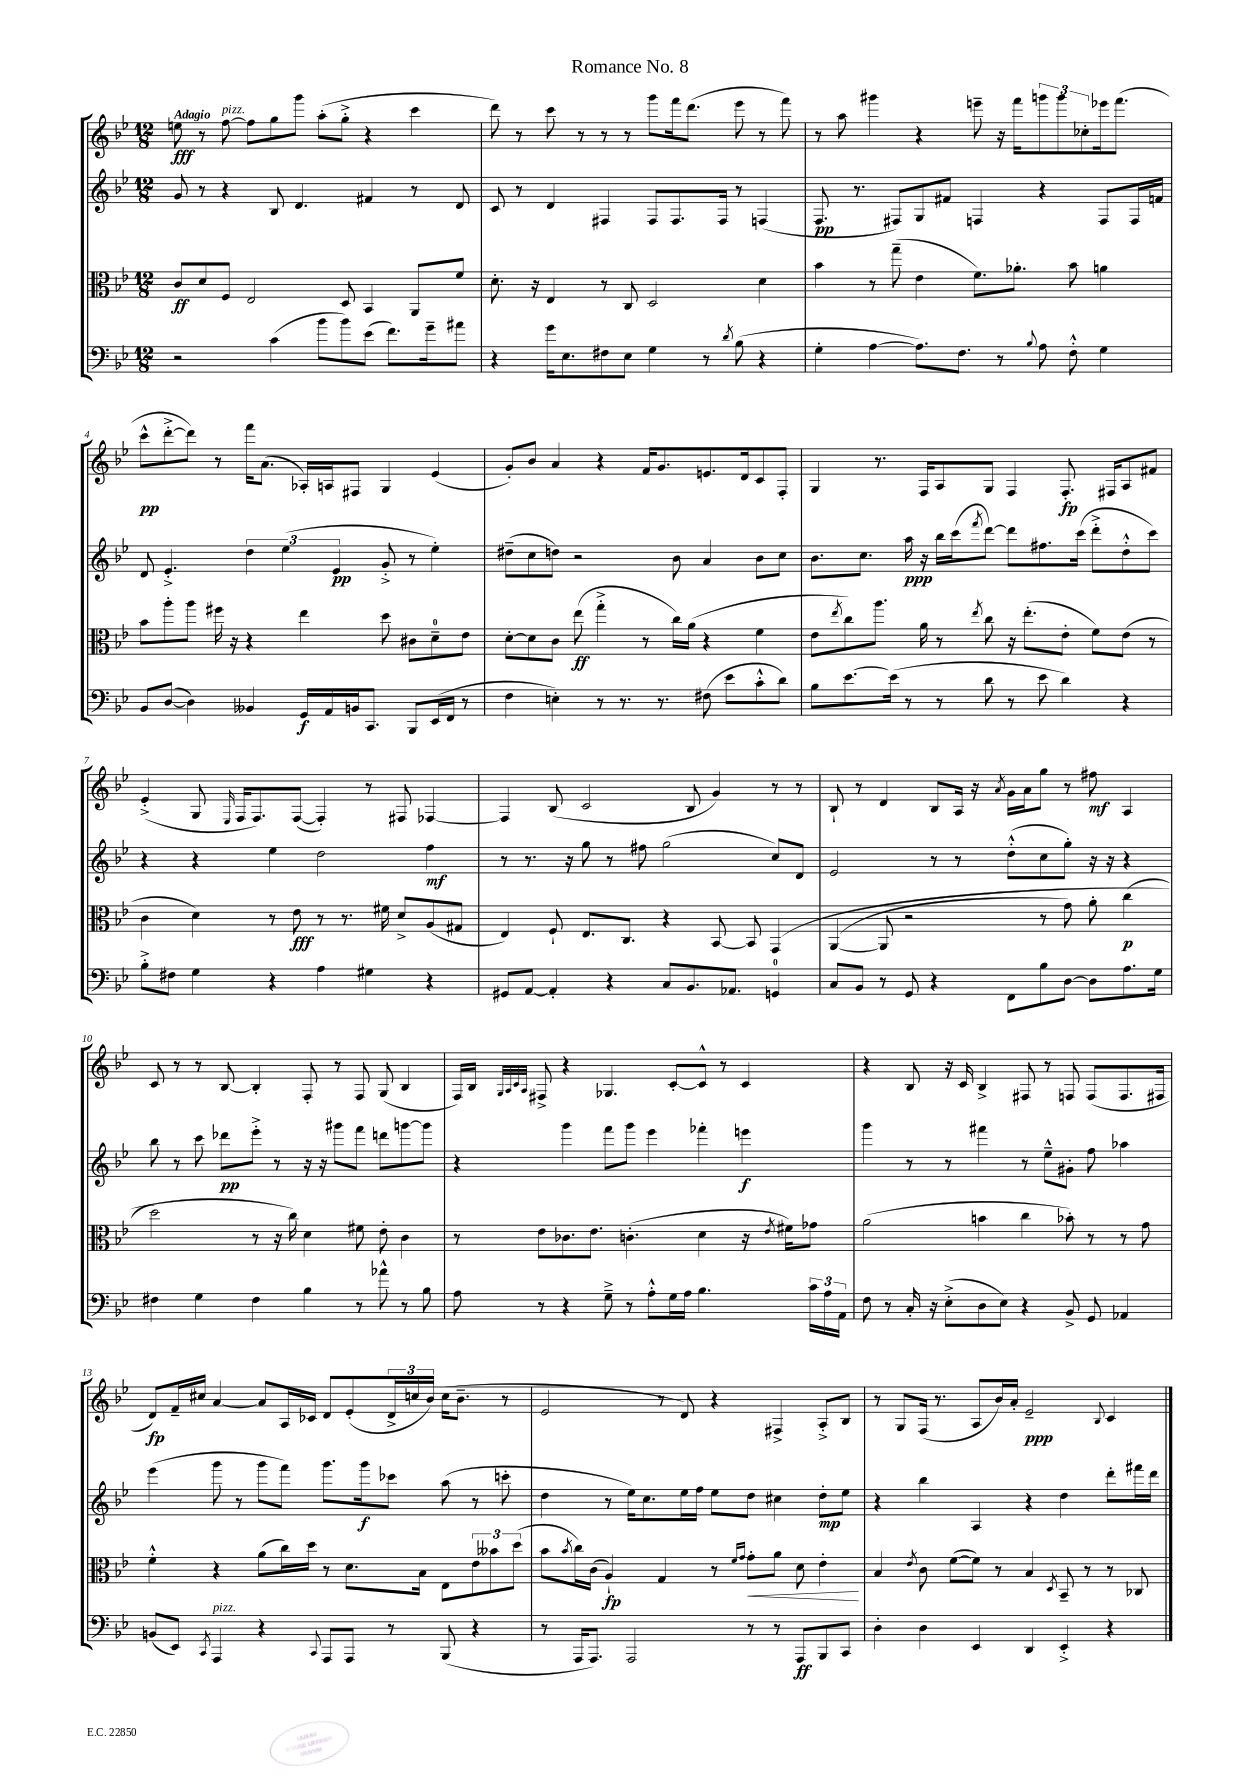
\header { title = "Romance No. 8" }
<<
\new StaffGroup <<
\new Staff = "s0" {
    \clef treble \key bes \major \numericTimeSignature \time 12/8 \tempo "Adagio"
    e''8\fff r8 f''8~^\markup { \italic "pizz." } f''8 g''8 g'''8 a''8-.( g''8-.-> r4 c'''4 |
    d'''8) r8 c'''8 r8 r8 r8 g'''8 f'''16 d'''8.( ees'''8 r8 f'''8) |
    r8 a''8 gis'''4 r4 e'''8-- r16 f'''16 \tuplet 3/2 { g'''8 g'''8 ces''8-. } ees'''16 f'''8.( |
    c'''8-^\pp d'''8~-.-> d'''8) r8 f'''16 a'8.( aes16-.) a16 fis8 g4 ees'4( |
    g'8-.) bes'8 a'4 r4 f'16 g'8. e'8. d'16 c'8 f8-. |
    g4 r8. f16 a8 g8 f4 f8.-.\fp fis16 a8 fis'8 |
    ees'4-.->( g8 \grace { ees16 } f16 f8.) f8~( f4-.) r8 fis8 fes4~ |
    fes4 bes8( c'2 bes8 g'4) r8 r8 |
    bes8-! r8 d'4 bes8 a16 r16 \acciaccatura { a'8 } g'16 a'16 g''8 r8 fis''8\mf a4 |
    c'8 r8 r8 bes8~ bes4-. f8-. r8 f8 g8( bes4 |
    f16) bes16 \grace { g32 a32 c'32 a32 } fis8-> r4 ges4. c'8~-. c'8-^ r8 c'4 |
    r4 bes8 r16 c'16 bes4-> fis8 r8 f8 f8( f8. fis16 |
    d'8\fp) f'16-- cis''16 a'4~ a'8 a16 ces'16 d'8 ees'8-.( \tuplet 3/2 { d'16-> c''16 bes'16) } c''16( bes'8.-- r8 |
    ees'2 r8 d'8) r4 fis4-> a8-.-> bes8 |
    r8 g8 f16( r8. a8 bes'16) a'16-. ees'2--\ppp \appoggiatura { bes8 } c'4 \bar "|." |
}
\new Staff = "s1" {
    \clef treble \key bes \major \numericTimeSignature \time 12/8
    g'8 r8 r4 bes8 d'4. fis'4 r8 d'8 |
    c'8 r8 d'4 fis4 fis8 fis8. fis16 r8 f4( |
    f8.\pp r8. fis8) g8 fis'8 f4 r4 f8 f16 f'16 |
    d'8 ees'4.-.-> \tuplet 3/2 { d''4 ees''4( ees'4\pp } g'8-.-> r8 ees''4-.) |
    dis''8--( c''8 d''8) r2 bes'8 a'4 bes'8 c''8 |
    bes'8. c''8. a''16\ppp r16 bes''16 c'''16( \acciaccatura { f'''8 } d'''8~) d'''8 fis''8. c'''16( d'''8-.-> d''8-.-^ c'''8) |
    r4 r4 ees''4 d''2 f''4\mf |
    r8 r8. r16 g''8 r8 fis''8 g''2( c''8) d'8 |
    ees'2 r8 r8 d''8-.-^( c''8 g''8-.) r16 r16 r4 |
    bes''8 r8 c'''8 des'''8\pp ees'''8-.-> r8 r16 r16 gis'''8 f'''8 d'''8 g'''8~ g'''8 |
    r4 g'''4 f'''8 g'''8 ees'''4 fes'''4-. e'''4\f |
    g'''4 r8 r8 fis'''4 r8 ees''8---^ gis'8-. f''8 aes''4 |
    ees'''4( g'''8 r8 g'''8 f'''8) g'''8. g'''16\f ces'''8 a''8( r8 c'''8-. |
    d''4 r8 ees''16) c''8. ees''16 f''16 ees''8 d''8 cis''4 d''8-.\mp ees''8 |
    r4 bes''4 a4 r4 d''4 d'''8-. fis'''16 d'''16 \bar "|." |
}
\new Staff = "s2" {
    \clef alto \key bes \major \numericTimeSignature \time 12/8
    c'8\ff d'8 f8 ees2 d8 bes,4 a,8 f'8 |
    d'8.-. r16 ees4 r8 c8 d2 d'4 |
    bes'4 r8 g''8--( ees'4 f'8.) aes'8.-. bes'8 a'4 |
    bes'8 a''8-. a''8 fis''16 r16 r4 ees''4 d''8 cis'8 d'8-0-- ees'8 |
    d'8~-. d'8 c'8 ees''8\ff( g''4-.-> r8 c''16) a'16( r4 f'4 |
    ees'8 \acciaccatura { ees''8 } c''8) a''8. a'16 r8 \acciaccatura { ees''8 } c''8 r16 ees''8.-.( ees'8-. f'8) ees'8( r8 |
    c'4 d'4) r8 ees'8\fff r8 r8. fis'16 d'8-> a8( gis8 |
    ees4) f8-! ees8. c8. r4 bes,8~ bes,8 g,4\( |
    a,4~( a,8 r2 r8 g'8) a'8-. c''4\p( |
    d''2\) r8 r16 c''16) d'4 fis'8 ees'8-. c'4 |
    r8 ees'8 ces'8. ees'8. c'4.-.( d'4 r16 \acciaccatura { ees'8 } fis'16) ges'8 |
    a'2( b'4 c''4 bes'8-.) r8 r8 g'8 |
    f'4-.-^ r4 a'8( c''16) d''16 r8 d'8. bes16 ees8 \tuplet 3/2 { ees'8 beses'8 d''8( } |
    bes'8 \acciaccatura { bes'8 } c''16) c'16( a4-!\fp) g4 r8 \grace { f'16 g'16 } g'8-.\< a'8 d'8 ees'4-.\! |
    bes4 \acciaccatura { ees'8 } c'8 f'8~( f'8) r8 bes4 \acciaccatura { d8 } bes,8-- r8 r8 ces8 \bar "|." |
}
\new Staff = "s3" {
    \clef bass \key bes \major \numericTimeSignature \time 12/8
    r2 c'4( bes'8 bes'8) ees'8( f'8.) g'16-- ais'8 |
    r4 g'16 ees8. fis8 ees8 g4 r8 \acciaccatura { d'8 } bes8( r4 |
    g4-. a4~ a8.) f8. r8 \appoggiatura { bes8 } a8 f8-.-^ g4 |
    bes,8 d8~( d4) beses,4 g,16\f a,16 b,16 c,8. bes,,8 ees,16( f,16 r8 |
    f4 e4-.) r8 r8. r8. fis8( ees'8 c'8-.-^ d'8) |
    bes8 ees'8.~ ees'16( r8 r8 d'8 r8 ees'8 d'4) r4 |
    bes8-.-> fis8 g4 r4 a4 gis4 r4 |
    gis,8 a,8~ a,4-. r4 c8 bes,8. aes,8. g,4-0 |
    c8 bes,8 r8 g,8 r4 f,8 bes8 d8~ d8 a8. g16 |
    fis4 g4 fis4 bes4 r8 aes'8-^ r8 bes8 |
    a8 r8 r4 g8---> r8 a8-.-^ g16 a16 bes4. \tuplet 3/2 { c'16 a16 a,16 } |
    f8 r8 c16-. r16 ees8-.->( d8 ees8) r4 bes,8-> g,8 aes,4 |
    b,8( ees,8) \acciaccatura { c,8 } a,,4^\markup { \italic "pizz." } r4 \appoggiatura { c,8 } a,,8 a,,8 r8 bes,,8( r4 |
    r8 a,,16 a,,8.) a,,2 r8 r8 a,,8\ff bes,,8 c,8 |
    d4-. d4 ees,4 d,4 ees,4-.-> r4 \bar "|." |
}
>>
>>
